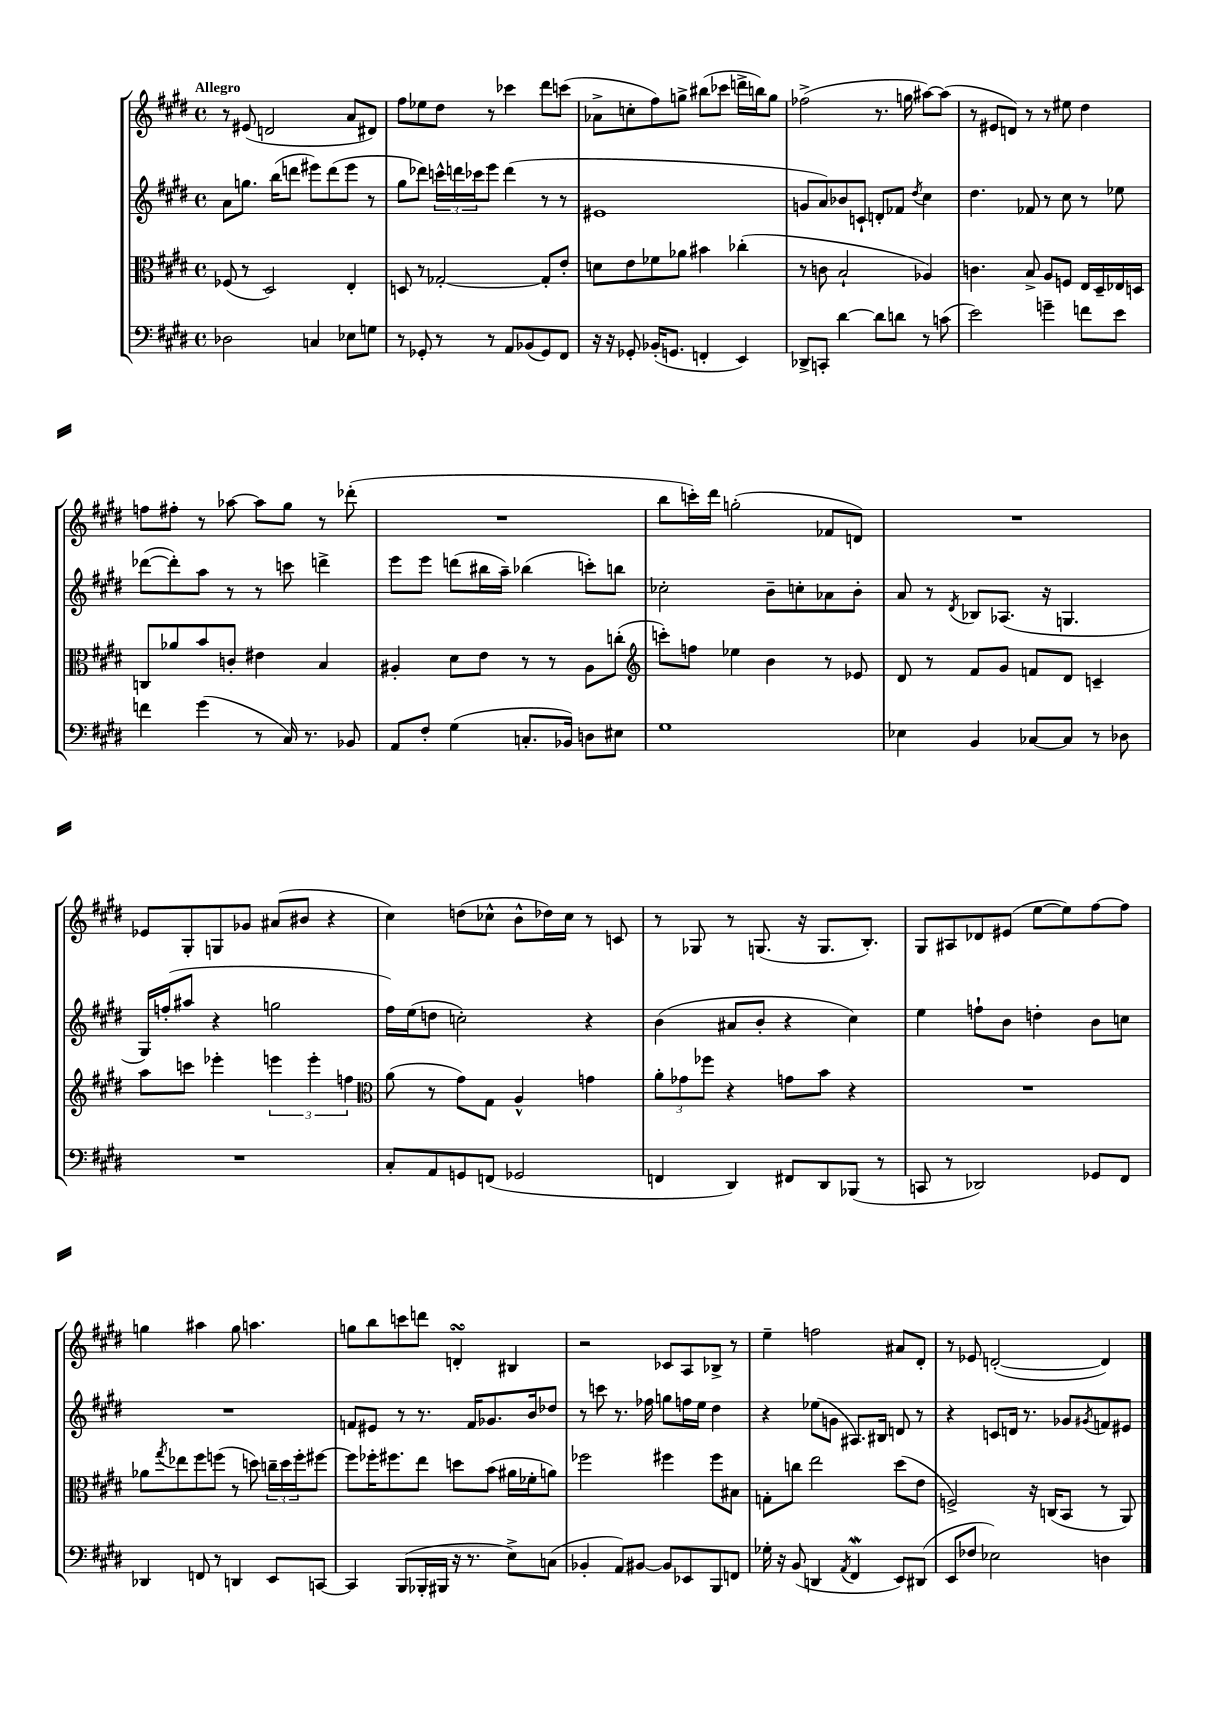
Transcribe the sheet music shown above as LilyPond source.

<<
\new StaffGroup <<
\new Staff = "s0" {
    \clef treble \key e \major \defaultTimeSignature \time 4/4 \tempo "Allegro"
    r8 eis'8( d'2 a'8 dis'8) |
    fis''8 ees''8 dis''8 r8 ces'''4 dis'''8 c'''8( |
    aes'8-> c''8-. fis''8) g''8-> bis''8( ces'''8 d'''16-> b''16) g''8 |
    fes''2->( r8. g''16 ais''8~) ais''8( |
    r8 eis'8 d'8) r8 r8 eis''8 dis''4 |
    f''8 fis''8-. r8 aes''8~ aes''8 gis''8 r8 des'''8-.( |
    R1 |
    b''8 c'''16-.) dis'''16 g''2-.( fes'8 d'8) |
    R1 |
    ees'8 gis8-. g8 ges'8 ais'8( bis'8 r4 |
    cis''4) d''8( ces''8-^ b'8-^ des''16) ces''16 r8 c'8 |
    r8 ges8 r8 g8.( r16 g8. b8.-.) |
    gis8 ais8 des'8 eis'8( e''8~ e''8) fis''8~ fis''8 |
    g''4 ais''4 g''8 a''4. |
    g''8 b''8 c'''8 d'''8 d'4-.\turn bis4 |
    r2 ces'8 a8 bes8-> r8 |
    e''4-- f''2 ais'8 dis'8-. |
    r8 ees'8 d'2~-.( d'4) \bar "|." |
}
\new Staff = "s1" {
    \clef treble \key e \major \defaultTimeSignature \time 4/4
    a'8 g''8. b''16( d'''8 eis'''8) d'''8( eis'''8 r8 |
    gis''8 des'''8) \tuplet 3/2 { c'''16-^ d'''16 ces'''16 } e'''8 d'''4( r8 r8 |
    eis'1 |
    g'8 a'8) bes'8 c'8-! d'8-. fes'8 \acciaccatura { dis''8 } cis''4 |
    dis''4. fes'8 r8 cis''8 r8 ees''8 |
    des'''8~( des'''8-.) a''8 r8 r8 c'''8 d'''4-> |
    e'''8 e'''8 d'''8( bis''16 a''16--) bes''4( c'''8-.) b''8 |
    ces''2-. b'8-- c''8-. aes'8 b'8-. |
    a'8 r8 \acciaccatura { dis'8 } bes8 aes8.( r16 g4. |
    gis16) f''16-.( ais''8 r4 g''2 |
    fis''16) e''16( d''8 c''2-.) r4 |
    b'4( ais'8 b'8-. r4 cis''4) |
    e''4 f''8-! b'8 d''4-. b'8 c''8 |
    R1 |
    f'8 eis'8 r8 r8. f'16 ges'8. b'16 des''8 |
    r8 c'''8 r8. fes''16 g''8 f''16 e''16 dis''4 |
    r4 ees''8( g'8 ais8.) bis16 d'8 r8 |
    r4 c'8 d'16 r8. ges'8 \acciaccatura { gis'8 } f'8 eis'8 \bar "|." |
}
\new Staff = "s2" {
    \clef alto \key e \major \defaultTimeSignature \time 4/4
    fes8( r8 dis2) e4-. |
    d8 r8 ges2~-. ges8-. e'8-. |
    d'8 e'8 fes'8 aes'8 bis'4 ces''4-.( |
    r8 c'8 b2-! aes4) |
    c'4. b8-> a8 f8 e16 dis16-- ees16 d16 |
    c8 aes'8 b'8 c'8-. eis'4 b4 |
    ais4-. dis'8 e'8 r8 r8 ais8 c''8-.( |
    \clef treble c'''8-.) f''8 ees''4 b'4 r8 ees'8 |
    dis'8 r8 fis'8 gis'8 f'8 dis'8 c'4-- |
    a''8 c'''8 ees'''4-. \tuplet 3/2 { e'''4 e'''4-. f''4 } |
    \clef alto a'8( r8 gis'8) gis8 a4-^ g'4 |
    \tuplet 3/2 { a'8-. ges'8 fes''8 } r4 g'8 b'8 r4 |
    R1 |
    aes'8 \acciaccatura { gis''8 } ees''8 fis''8 f''8( r8 d''8) \tuplet 3/2 { c''16-- d''16 f''16-. } fis''8~ |
    fis''8 fes''16-. fis''8. e''8 d''8 b'8( ais'16 fes'16-. a'8) |
    fes''2 fis''4 fis''8 bis8 |
    g8-. c''8 e''2 dis''8( e'8 |
    f2->) r16 c16( b,8 r8 a,8) \bar "|." |
}
\new Staff = "s3" {
    \clef bass \key e \major \defaultTimeSignature \time 4/4
    des2 c4 ees8 g8 |
    r8 ges,8-. r8 r8 a,8 bes,8( ges,8) fis,8 |
    r16 r16 ges,8-. bes,16-.( g,8. f,4-. e,4) |
    des,8-> c,8-. dis'4~ dis'8 d'8 r8 c'8( |
    e'2) g'4-- f'8 e'8 |
    f'4 gis'4( r8 cis16) r8. bes,8 |
    a,8 fis8-. gis4( c8.-. bes,16) d8 eis8 |
    gis1 |
    ees4 b,4 ces8~ ces8 r8 des8 |
    R1 |
    cis8-. a,8 g,8 f,8( ges,2 |
    f,4 dis,4) fis,8 dis,8 bes,,8( r8 |
    c,8 r8 des,2) ges,8 fis,8 |
    des,4 f,8 r8 d,4 e,8 c,8~ |
    c,4 b,,8( bes,,16-. bis,,16 r16 r8. e8->) c8( |
    bes,4-. a,8) bis,8~ bis,8 ees,8 b,,8 f,8 |
    ges16-. r16 b,8( d,4 \acciaccatura { a,8 } fis,4\mordent e,8) dis,8( |
    e,8 fes8 ees2) d4 \bar "|." |
}
>>
>>
\layout { \context { \Score \remove "Bar_number_engraver" } }
